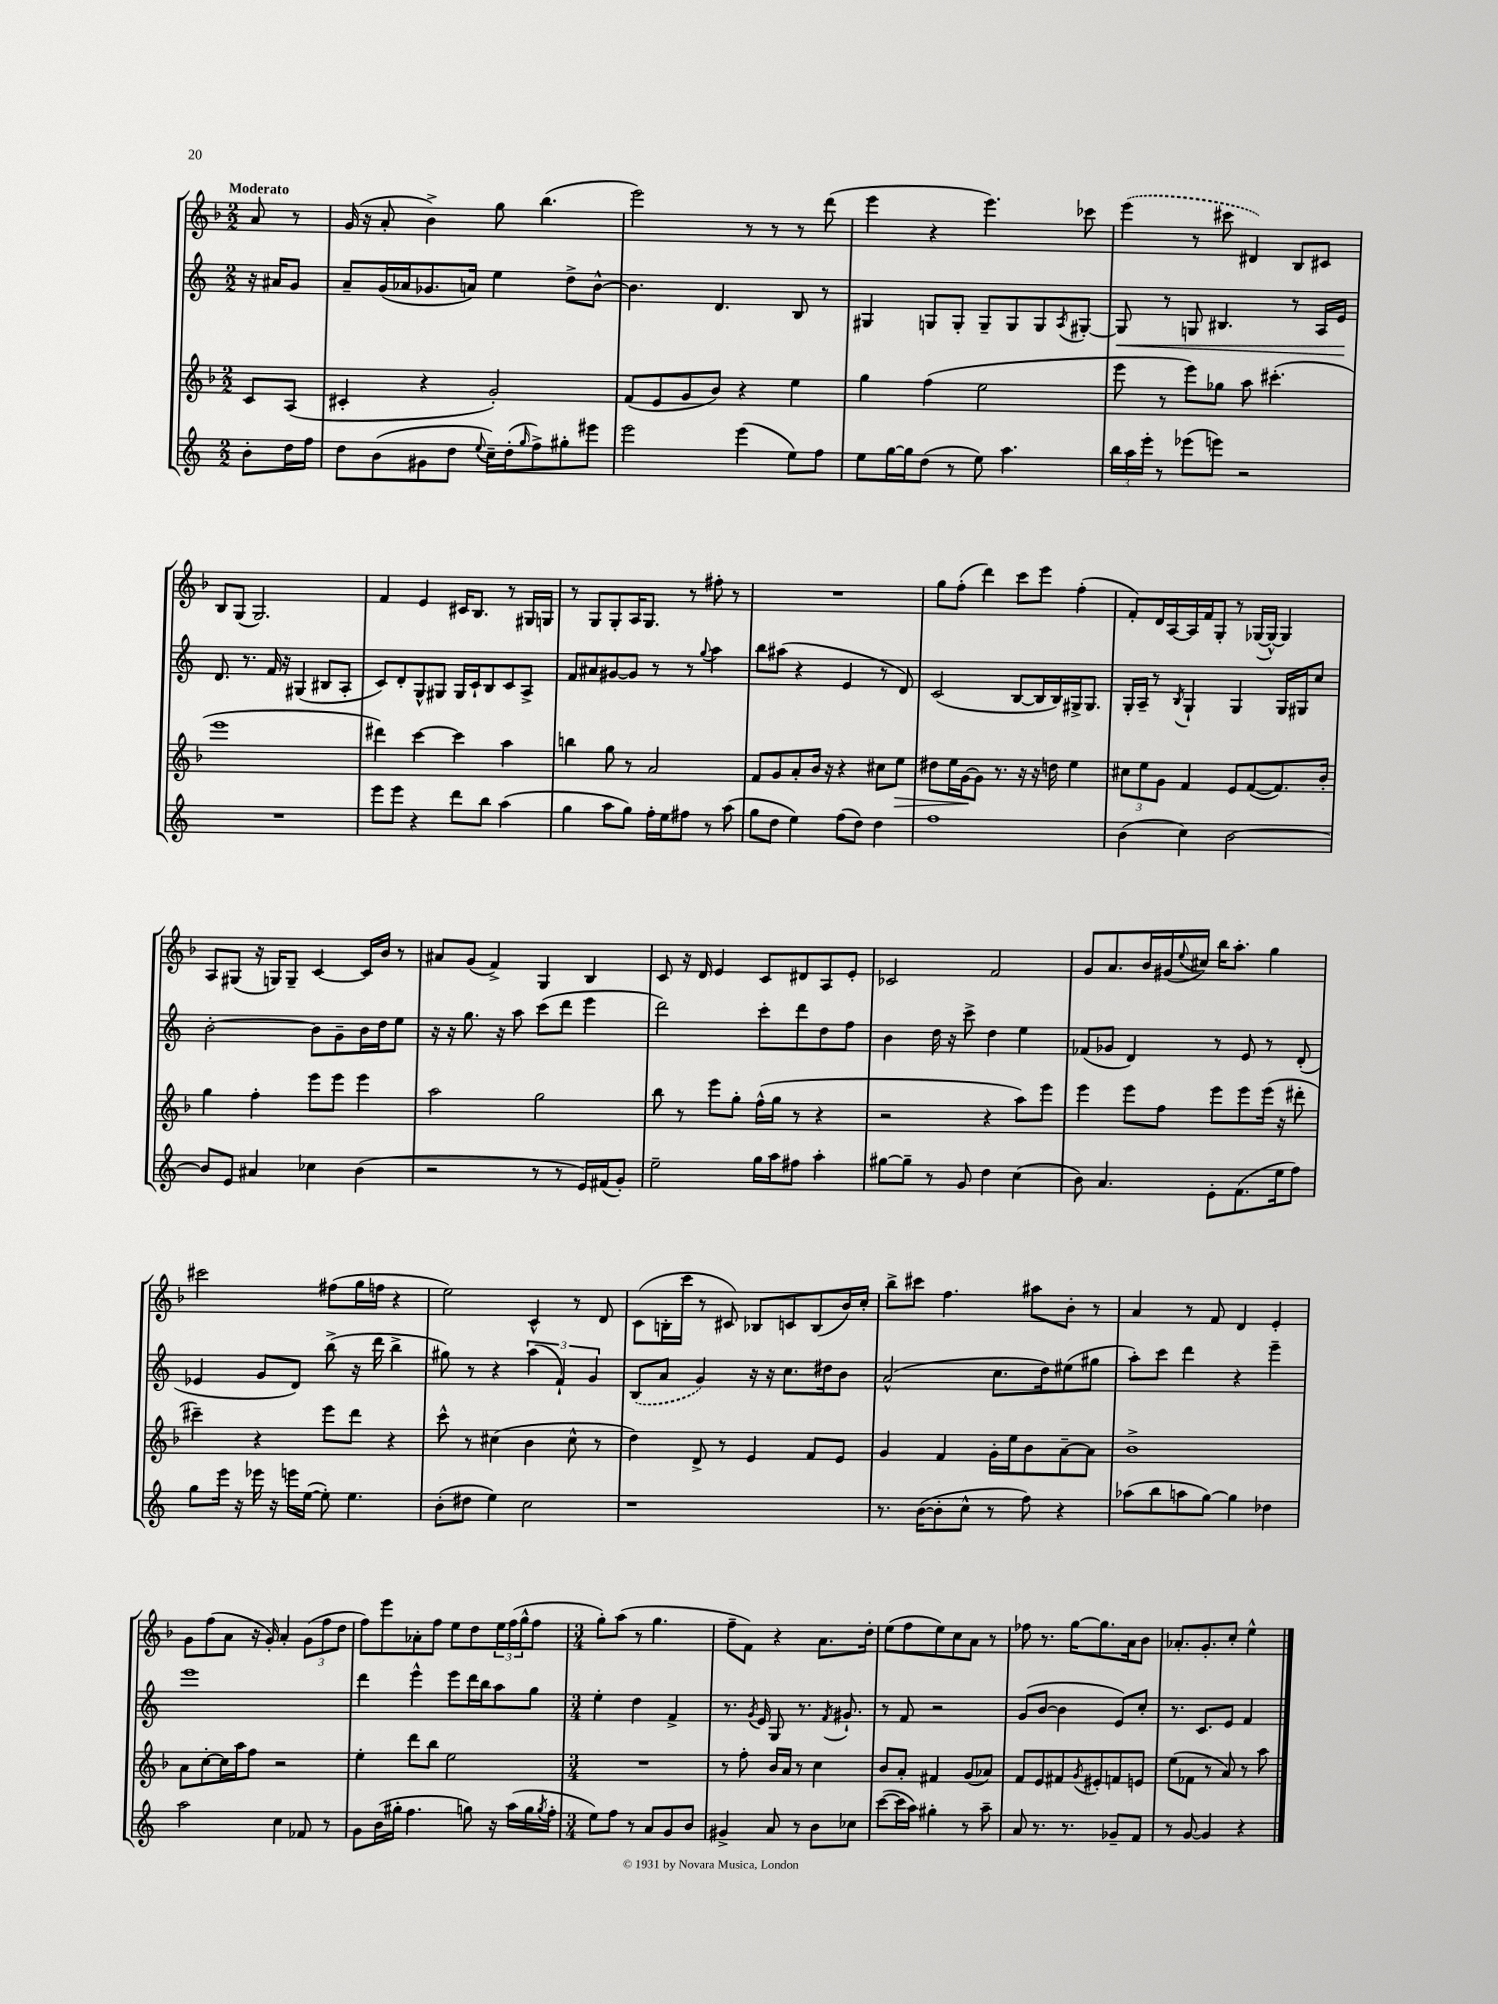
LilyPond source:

<<
\new StaffGroup <<
\new Staff = "s0" {
    \clef treble \key f \major \numericTimeSignature \time 2/2 \partial 4 \tempo "Moderato"
    a'8 r8 |
    g'16( r16 a'8-. bes'4->) g''8 bes''4.( |
    e'''2) r8 r8 r8 d'''8( |
    e'''4 r4 e'''4.) ces'''8 |
    \once \slurDashed e'''4( r8 cis'''8 dis'4) bes8 cis'8 |
    bes8 g8( g2.) |
    f'4 e'4 cis'16 bes8. r8 gis16 g16 |
    r8 g8 g8-. a16 g8. r8 fis''8-. r8 |
    R1 |
    g''8 f''8-.( d'''4) c'''8 e'''8 f''4-.( |
    f'8-.) d'16 a16~ a16 f'16 g8-. r8 ges16~( ges16~-^) ges4 |
    a8 gis8( r16 g16) g8-- c'4~ c'16 bes'16 r8 |
    ais'8 g'8( f'4->) g4 bes4 |
    c'8 r16 d'16 e'4 c'8 dis'8 a8 e'8-. |
    ces'2 f'2 |
    g'8 a'8. bes'16 gis'16( \appoggiatura { e''8 } cis''16) bes''16 a''8.-. g''4 |
    cis'''2 fis''8( g''16 f''16 r4 |
    e''2) c'4-^ r8 d'8 |
    c'8( b16-. c'''16 r8 cis'8) bes8 c'8 bes8( bes'16) c''16-. |
    bes''8-> cis'''8 f''4. ais''8 bes'8-. r8 |
    a'4 r8 f'8 d'4 e'4-. |
    g'8 f''8( a'8 r16 g'16-.) a'4-. \tuplet 3/2 { g'8( f''8 d''8 } |
    f''8) e'''8 aes'8-. f''8 e''8 d''8 \tuplet 3/2 { e''16 f''16( g''16-^ } f''8 |
    \numericTimeSignature \time 3/4 g''8-.) a''8( r8 g''4. |
    f''8-- f'8) r4 a'8. d''16-. |
    e''8( f''8 e''8) c''8 a'8 r8 |
    fes''8 r8. g''16~ g''8. a'16 bes'8 |
    aes'8.-. g'8.-. c''8-. e''4-^ \bar "|." |
}
\new Staff = "s1" {
    \clef treble \key c \major \numericTimeSignature \time 2/2 \partial 4
    r16 ais'16 g'8 |
    a'8-- g'16( aes'16 ges'8. a'16) e''4 d''8-> b'8~-^ |
    b'4. d'4. b8 r8 |
    gis4 g8 g8-. g8-- g8 g8 \acciaccatura { a8 } gis8~-. |
    gis8\< r8 g8 bis4. r8 a16 e'16\! |
    d'8. r8. f'16 r16 gis4( bis8 a8-. |
    c'8) d'8-. g8-^ gis8 gis16 c'16-! b8 c'8 a8-> |
    f'8 ais'8 gis'8~ gis'8 r8 r8 \appoggiatura { g''8 } a''4 |
    b''8 ais''8( r4 e'4 r8 d'8) |
    c'2( b8~ b16 b16) gis16-> gis8. |
    g16-. a16-- r8 \acciaccatura { b8 } g4-! g4 g16 gis16 c''8 |
    b'2~-. b'8 g'8-- b'16 d''16 e''8 |
    r16 r16 g''8. r16 a''8 c'''8( d'''8 e'''4 |
    d'''2) c'''8-. d'''8 d''8 f''8 |
    b'4 d''16 r16 c'''8-> d''4 e''4 |
    fes'8( ges'8 d'4) r8 e'8 r8 d'8-.( |
    ees'4 g'8 d'8) b''8->( r16 d'''16 b''4-> |
    gis''8) r8 r4 \tuplet 3/2 { a''4( f'4-!) g'4 } |
    \once \slurDashed b8( a'8 g'4) r16 r16 c''8. dis''16 b'8 |
    a'2-^( c''8. d''16) eis''8( gis''8 |
    a''8-.) c'''8 d'''4 r4 e'''4-- |
    e'''1 |
    d'''4 e'''4-^ e'''8 d'''16 b''16 a''8 g''8 |
    \numericTimeSignature \time 3/4 e''4-. d''4 f'4-> |
    r8. \acciaccatura { g'8 } e'16 g8 r8. \acciaccatura { f'8 } gis'8.-! |
    r8 f'8 r2 |
    g'8( b'8~ b'4 e'8) c''8-. |
    r8. c'8. e'8 f'4 \bar "|." |
}
\new Staff = "s2" {
    \clef treble \key f \major \numericTimeSignature \time 2/2 \partial 4
    c'8 a8( |
    cis'4-. r4 g'2-.) |
    f'8( e'8 g'8 bes'8) r4 e''4 |
    g''4 f''4( e''2 |
    e'''8 r8 e'''8) ges''8 a''8 cis'''4.-.( |
    e'''1 |
    dis'''4) c'''4~ c'''4 a''4 |
    b''4 g''8 r8 a'2 |
    f'8 g'8 a'8-. bes'16 r16 r4 cis''8 e''8\> |
    dis''8 e''16 g'16~\! g'8 r8. r16 r16 d''16 e''4 |
    \tuplet 3/2 { cis''8 e''8 g'8 } f'4 e'8 f'8~( f'8.) bes'16-. |
    g''4 f''4-. e'''8 e'''8 e'''4 |
    a''2 g''2 |
    bes''8 r8 e'''8 g''8-. f''16-^( g''16 r8 r4 |
    r2 r4 a''8) e'''8 |
    e'''4 e'''8 f''8 e'''8 e'''8 e'''16( r16 dis'''8-. |
    cis'''4--) r4 e'''8 d'''8 r4 |
    c'''8-^ r8 cis''4( bes'4 cis''8-^ r8 |
    d''4) d'8-> r8 e'4 f'8 e'8 |
    g'4 f'4 g'16-. e''16 bes'8 a'8~-- a'8 |
    bes'1-> |
    a'8 c''8~-. c''16 a''16 f''8 r2 |
    e''4-. d'''8 bes''8 e''2 |
    \numericTimeSignature \time 3/4 R2. |
    r8 f''8-. bes'16 a'16 r8 c''4 |
    bes'8 a'8-. fis'4 g'8( aes'8) |
    f'8 e'8 fis'8 \acciaccatura { g'8 } eis'8-. f'8 e'8 |
    e''8( fes'8 r8 a'8) r8 a''8 \bar "|." |
}
\new Staff = "s3" {
    \clef treble \key c \major \numericTimeSignature \time 2/2 \partial 4
    b'8-. d''16 f''16 |
    d''8 b'8( gis'8 d''8 \appoggiatura { e''8 } c''16--) d''16-.( \grace { g''16 } f''8->) gis''8-. eis'''8 |
    e'''2 e'''4( e''8) f''8 |
    e''8 g''16~ g''16 d''8( r8 e''8) a''4. |
    \tuplet 3/2 { b''16 a''16 e'''16-. } r8 ees'''8( e'''8) r2 |
    R1 |
    e'''8 e'''8 r4 d'''8 b''8 a''4( |
    g''4 a''8 g''8) f''16-. e''16 fis''8 r8 a''8( |
    g''8 d''8 e''4) f''8( d''8) d''4 |
    f''1 |
    b'4( c''4) b'2~ |
    b'8 e'8 ais'4 ces''4 b'4( |
    r2 r8 r8 e'16) fis'16( g'8-.) |
    e''2-- g''16 a''16 fis''8 a''4-. |
    gis''8~ gis''8-- r8 g'8 d''4 c''4( |
    b'8) a'4. e'8-. f'8.( e''16 f''8) |
    g''8 e'''16 r16 ees'''16 r16 e'''16 e''16~( e''8-.) e''4. |
    b'8-.( dis''8 e''4) c''2 |
    r1 |
    r8. b'16~( b'8-. c''8-^ r8 f''8) r4 |
    aes''8( b''8 a''8 g''8~) g''4 des''4 |
    a''2 c''4 fes'8 r8 |
    g'8 b'16( gis''16-. f''4. g''8) r16 a''16( g''16 \acciaccatura { g''8 } f''16-. |
    \numericTimeSignature \time 3/4 e''8) f''8 r8 a'8 g'8 b'8 |
    gis'4-> a'8 r8 b'8 ces''8 |
    c'''8~( c'''16 a''16) gis''4-. r8 a''8-- |
    a'8 r8. r8. ges'8-- f'8 |
    r8 g'8~ g'4 r4 \bar "|." |
}
>>
>>
\layout { \context { \Score \remove "Bar_number_engraver" } }
